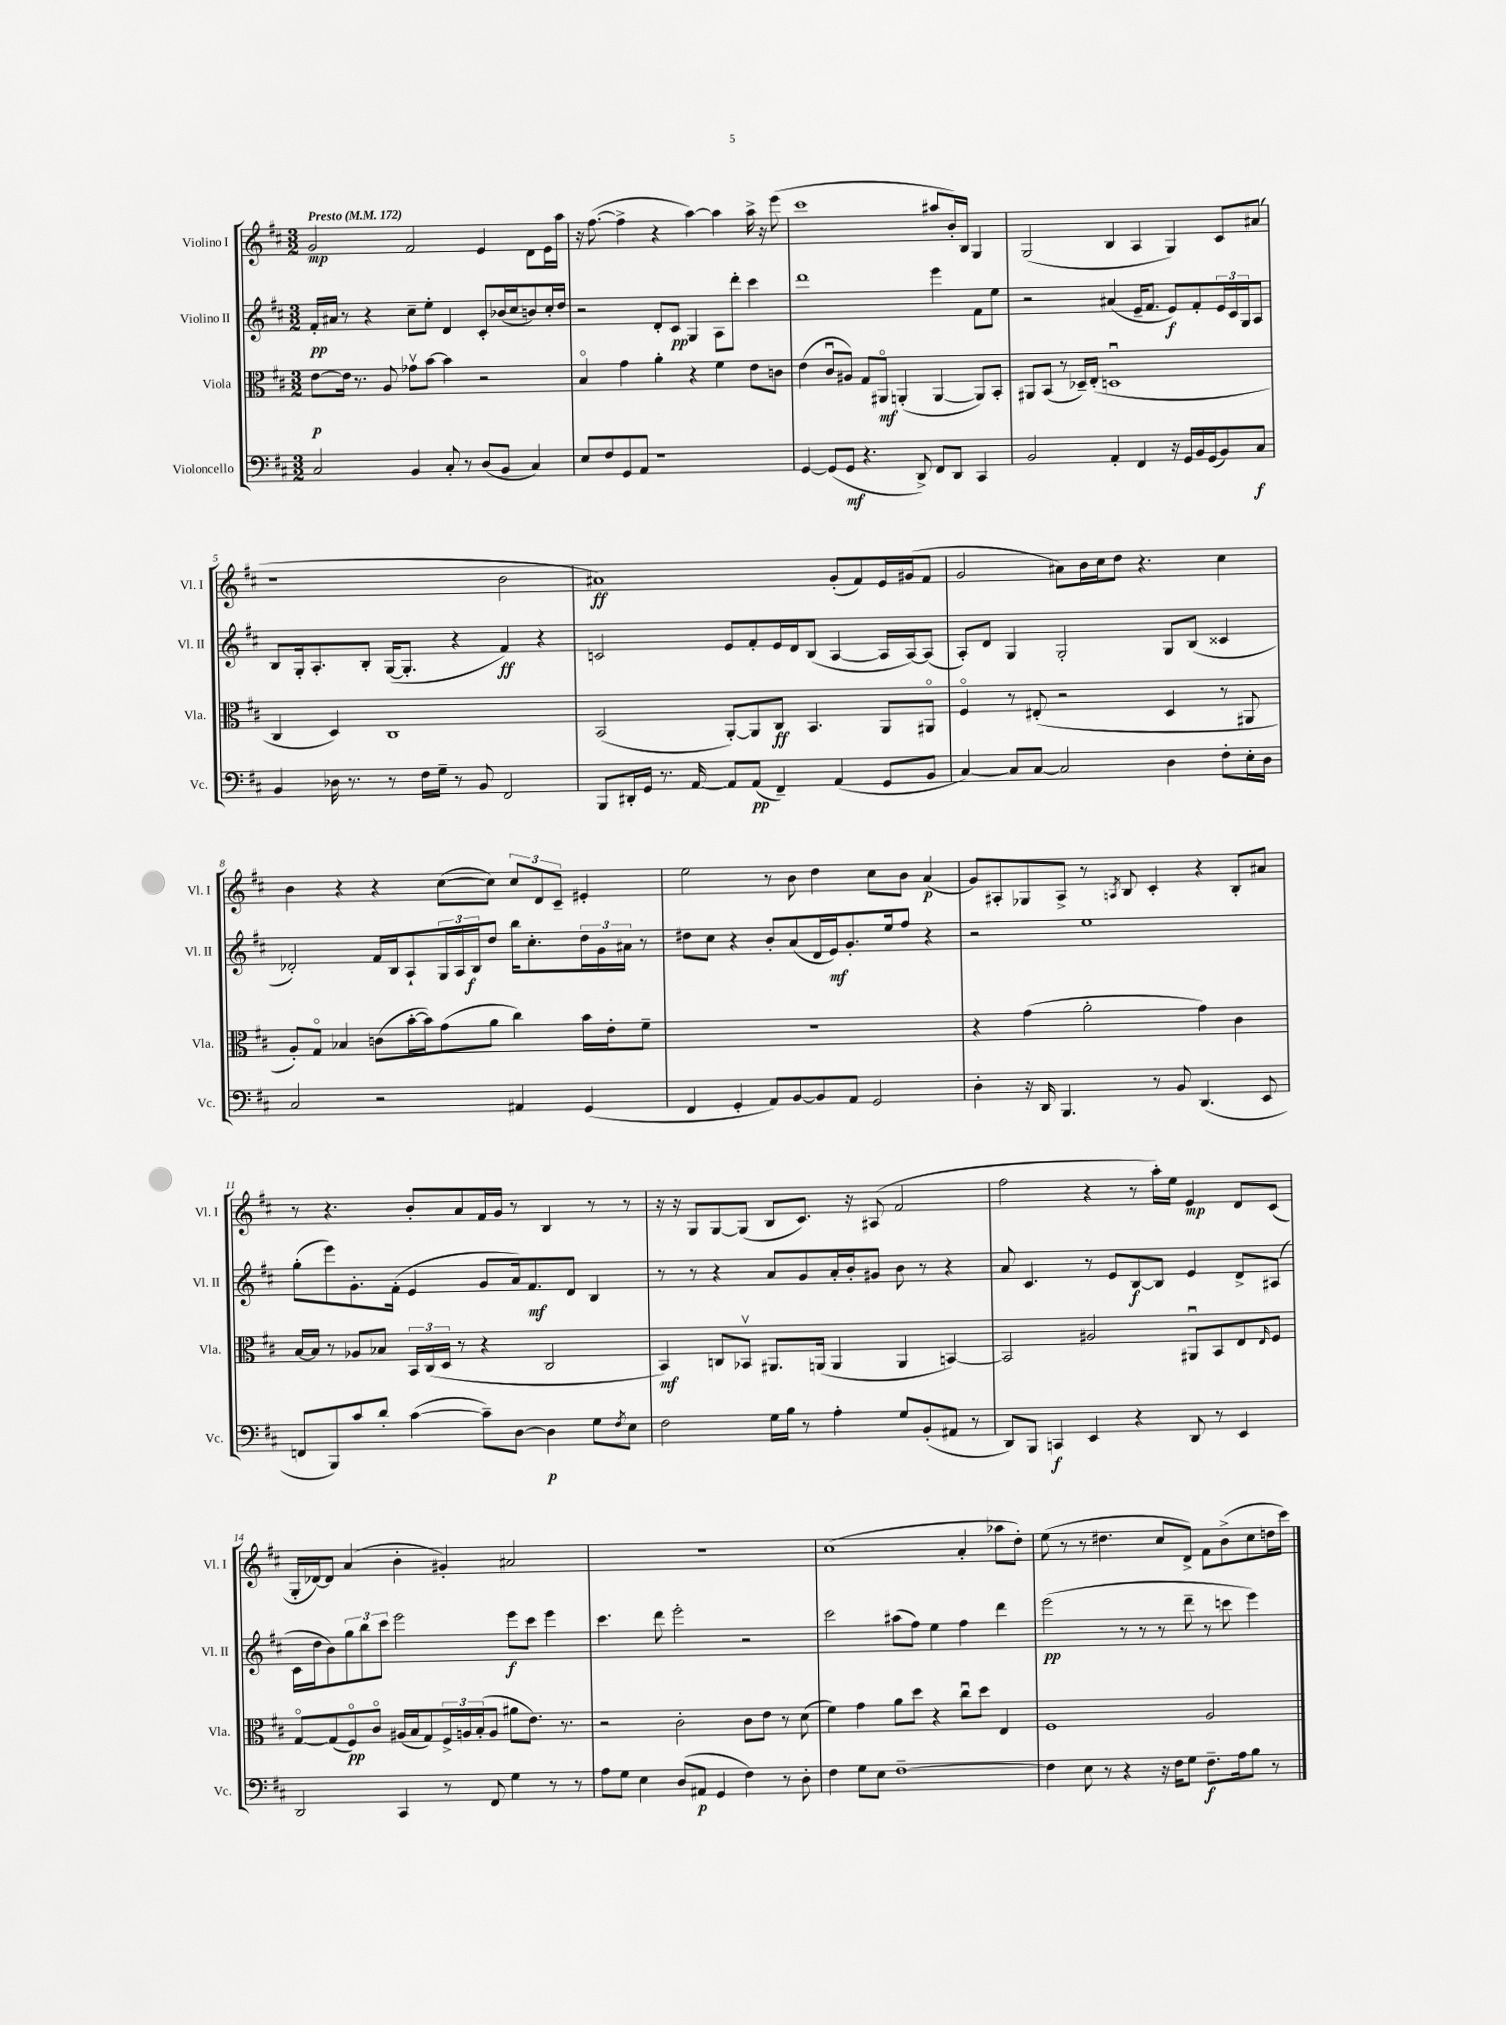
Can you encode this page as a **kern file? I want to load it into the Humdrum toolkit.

**kern	**dynam	**kern	**dynam	**kern	**dynam	**kern	**dynam
*part4	*part4	*part3	*part3	*part2	*part2	*part1	*part1
*staff4	*staff4	*staff3	*staff3	*staff2	*staff2	*staff1	*staff1
*I"Violoncello	*	*I"Viola	*	*I"Violino II	*	*I"Violino I	*
*I'Vc.	*	*I'Vla.	*	*I'Vl. II	*	*I'Vl. I	*
*clefF4	*	*clefC3	*	*clefG2	*	*clefG2	*
*k[f#c#]	*	*k[f#c#]	*	*k[f#c#]	*	*k[f#c#]	*
*M3/2	*	*M3/2	*	*M3/2	*	*M3/2	*
*MM172	*	*MM172	*	*MM172	*	*MM172	*
=1	=1	=1	=1	=1	=1	=1	=1
!	!	!	!	!	!	!LO:TX:a:B:t=Presto	!
2C#/	.	[8e\L	p	16f#'/LL	pp	2g/	mp
.	.	.	.	16a#X/JJ	.	.	.
.	.	16e\Jk]	.	8r	.	.	.
.	.	8.r	.	.	.	.	.
.	.	.	.	4r	.	.	.
.	.	8A/	.	.	.	.	.
4BB/	.	8g-Xv\L	.	8cc#~\L	.	2f#/	.
.	.	[8b\J	.	8ee'\J	.	.	.
8C#'/	.	4b\]	.	4d/	.	.	.
8r	.	.	.	.	.	.	.
(8D/L	.	2r	.	8c#'/L	.	4e/	.
8BB/J	.	.	.	(16b-X/L	.	.	.
.	.	.	.	16cc#/J	.	.	.
4C#/)	.	.	.	8bn/)	.	8d\L	.
.	.	.	.	16cc#'/L	.	16e\L	.
.	.	.	.	16dd/JJ	.	16aa\JJ	.
=2	=2	=2	=2	=2	=2	=2	=2
8E/L	.	4B/	.	2r	.	16r	.
.	.	.	.	.	.	([8.ff#\	.
8F#/	.	.	.	.	.	.	.
8GG/	.	4g\	.	.	.	4ff#^\]	.
8AA/J	.	.	.	.	.	.	.
1r	.	4a'\	.	8d'/L	.	4r	.
.	.	.	.	8c#/J	pp	.	.
.	.	4r	.	4G/	.	[4aa\)	.
.	.	4f#\	.	8A\L	.	4aa\]	.
.	.	.	.	8ddd'\J	.	.	.
.	.	8e\L	.	4ccc#\	.	16aa^\	.
.	.	.	.	.	.	16r	.
.	.	8cn\J	.	.	.	(8eee\	.
=3	=3	=3	=3	=3	=3	=3	=3
[4GG/	.	(4e\	.	1ddd	.	1ccc#	.
(8GG/L]	.	8c#u/L	.	.	.	.	.
8GG/J	mf	8A#X/J)	.	.	.	.	.
4.r	.	8G/L	.	.	.	.	.
.	.	8AA#X/J	mf	.	.	.	.
.	.	(4AAn'/	.	.	.	.	.
8DD^/)	.	.	.	.	.	.	.
8FF#/L	.	[4AA/	.	4eee\	.	8aa#X/L	.
8DD/J	.	.	.	.	.	16b'/L)	.
.	.	.	.	.	.	16B/JJ	.
4CC#/	.	8AA/L])	.	8f#\L	.	4G/	.
.	.	8BB'/J	.	8ee\J	.	.	.
=4	=4	=4	=4	=4	=4	=4	=4
2BB/	.	8AA#X/L	.	2r	.	(2G/	.
.	.	(8BB/J	.	.	.	.	.
.	.	8r	.	.	.	.	.
.	.	16D-X~/LL)	.	.	.	.	.
.	.	(16E'/JJ	.	.	.	.	.
4AA'/	.	1Dnu	.	(4a#X/	.	4B/	.
4FF#/	.	.	.	16e~/KL	.	4A/	.
.	.	.	.	8.f#/J	.	.	.
16r	.	.	.	8e/L)	f	4G/)	.
16GG/LL	.	.	.	.	.	.	.
16BB/	.	.	.	8f#'/	.	.	.
(16GG/J	.	.	.	.	.	.	.
8BB/)	.	.	.	24e/L	.	8c#/L	.
.	.	.	.	24c#/	.	.	.
.	.	.	.	24G/J	.	.	.
8C#/J	f	.	.	8A/J	.	(8a#X/J	.
!!LO:LB:g=z
=5	=5	=5	=5	=5	=5	=5	=5
4BB/	.	4C#/	.	8B/L	.	1r	.
.	.	.	.	16G'/k	.	.	.
.	.	.	.	8.A'/	.	.	.
16D-X\	.	4D/)	.	.	.	.	.
8.r	.	.	.	.	.	.	.
.	.	.	.	8B'/J	.	.	.
8r	.	1C#	.	([16G/KL	.	.	.
.	.	.	.	8.G'/J]	.	.	.
16F#\LL	.	.	.	.	.	.	.
16G~\JJ	.	.	.	.	.	.	.
8r	.	.	.	4r	.	.	.
8BB/	.	.	.	.	.	.	.
2FF#/	.	.	.	4f#/)	ff	2b\	.
.	.	.	.	4r	.	.	.
=6	=6	=6	=6	=6	=6	=6	=6
8BBB/L	.	(2BB/	.	2cn/	.	1a#X)	ff
16DD#X'/L	.	.	.	.	.	.	.
16GG/JJ	.	.	.	.	.	.	.
8.r	.	.	.	.	.	.	.
[16AA/	.	.	.	.	.	.	.
8AA/L]	.	[8AA'/L)	.	8e/L	.	.	.
(8AA/J	pp	8AA/]	.	8f#'/	.	.	.
4FF#~/)	.	8C#/J	ff	16e/L	.	.	.
.	.	.	.	16d/J	.	.	.
.	.	4.BB/	.	(8B/J	.	.	.
(4AA/	.	.	.	[4A/	.	(8g'/L	.
.	.	.	.	.	.	8f#/)	.
8GG/L	.	8AA/L	.	16A/LL]	.	16e/L	.
.	.	.	.	[16A/J)	.	(16g#X/J	.
8BB/J	.	8AA#X/J	.	(8A/J]	.	8f#/J	.
=7	=7	=7	=7	=7	=7	=7	=7
[4C#/)	.	4F#/	.	8A'/L)	.	2g/	.
.	.	.	.	8d/J	.	.	.
8C#/L]	.	8r	.	4G/	.	.	.
[8C#/J	.	(8E#X'/	.	.	.	.	.
2C#/]	.	2r	.	2G'/	.	8a#X\L)	.
.	.	.	.	.	.	16b\L	.
.	.	.	.	.	.	16cc#\J	.
.	.	.	.	.	.	8dd\J	.
.	.	.	.	.	.	4.r	.
4D\	.	4D/	.	8G/L	.	.	.
.	.	.	.	(8B/J	.	.	.
8F#'\L	.	8r	.	4c##X/	.	4cc#\	.
16E'\L	.	8AA#X/	.	.	.	.	.
16D\JJ	.	.	.	.	.	.	.
!!LO:LB:g=z
=8	=8	=8	=8	=8	=8	=8	=8
2C#/	.	8A'/L)	.	2d-X'/)	.	4b\	.
.	.	8G/J	.	.	.	.	.
.	.	4B-X/	.	.	.	4r	.
2r	.	(8cn\L	.	16f#/LL	.	4r	.
.	.	.	.	16B/J	.	.	.
.	.	[16b'\L	.	8A`/	.	.	.
.	.	16b\J])	.	.	.	.	.
.	.	(8g\	.	24G/L	.	([8cc#\L	.
.	.	.	.	24A/	.	.	.
.	.	.	.	24B/J	f	.	.
.	.	8a\J	.	8dd/J	.	8cc#\J])	.
4AA#X/	.	4cc#\)	.	16bb\KL	.	12cc#/L	.
.	.	.	.	8.cc#'\	.	.	.
.	.	.	.	.	.	12d/	.
.	.	.	.	.	.	12c#~/J	.
(4GG/	.	16b\LL	.	24dd\L	.	4e#X'/	.
.	.	.	.	24g\	.	.	.
.	.	16e'\J	.	.	.	.	.
.	.	.	.	24a#X\JJ	.	.	.
.	.	8f#~\J	.	8r	.	.	.
=9	=9	=9	=9	=9	=9	=9	=9
4FF#/	.	1.r	.	8dd#X\L	.	2ee\	.
.	.	.	.	8cc#\J	.	.	.
4GG'/	.	.	.	4r	.	.	.
8AA/L)	.	.	.	8b'/L	.	8r	.
[8BB/	.	.	.	(8a/	.	8b\	.
8BB/]	.	.	.	16d/L	.	4dd\	.
.	.	.	.	16e/J)	mf	.	.
8AA/J	.	.	.	8.g'/	.	.	.
2GG/	.	.	.	.	.	8cc#\L	.
.	.	.	.	16ee/k	.	.	.
.	.	.	.	8ff#/J	.	8b\J	.
.	.	.	.	4r	.	(4a/	p
=10	=10	=10	=10	=10	=10	=10	=10
4D'\	.	4r	.	2r	.	8g/L)	.
.	.	.	.	.	.	8A#X'/	.
16r	.	(4g\	.	.	.	8G-X/	.
16DD/	.	.	.	.	.	.	.
4.BBB/	.	.	.	.	.	8A#^/J	.
.	.	2a'\	.	1ee	.	8r	.
.	.	.	.	.	.	8qAn/	.
.	.	.	.	.	.	8B/	.
8r	.	.	.	.	.	4c#'/	.
8BB/	.	.	.	.	.	.	.
(4.DD/	.	4g\)	.	.	.	4r	.
.	.	4c#\	.	.	.	8B'/L	.
8EE/	.	.	.	.	.	8a#X/J	.
!!LO:LB:g=z
=11	=11	=11	=11	=11	=11	=11	=11
8FFn/L	.	[16B/LL	.	(8gg'\L	.	8r	.
.	.	16B/JJ]	.	.	.	.	.
8BBB/)	.	8r	.	8eee\)	.	4.r	.
8c#/	.	8A-X/L	.	8.g'\	.	.	.
8d'/J	.	8B-X/J	.	.	.	.	.
.	.	.	.	(16f#'\Jk	.	.	.
([4c#\	.	24BB/LL	.	4e/	.	8b'/L	.
.	.	(24C#/	.	.	.	.	.
.	.	24D/JJ	.	.	.	.	.
.	.	8r	.	.	.	8a/	.
8c#~\L])	.	4r	.	8g/L	.	16f#/L	.
.	.	.	.	.	.	16g/JJ	.
[8D\J	.	.	.	16a/k)	.	8r	.
.	.	.	.	8.f#/	mf	.	.
4D\]	p	2C#/	.	.	.	4B/	.
.	.	.	.	8d/J	.	.	.
8G\L	.	.	.	4B/	.	8r	.
8qF#/	.	.	.	.	.	.	.
8E\J	.	.	.	.	.	8r	.
=12	=12	=12	=12	=12	=12	=12	=12
2F#\	.	4BB/)	mf	8r	.	16r	.
.	.	.	.	.	.	16r	.
.	.	.	.	8r	.	8G/L	.
.	.	8Cn/L	.	4r	.	[8G/	.
.	.	8BB-Xv/J	.	.	.	(8G/J]	.
16G\LL	.	8.AA#X/L	.	8a/L	.	8B/L	.
16B\JJ	.	.	.	.	.	.	.
8r	.	.	.	8g/	.	8.c#/J)	.
.	.	(16AAn/Jk	.	.	.	.	.
4A'\	.	4AA/	.	16a'/L	.	.	.
.	.	.	.	16b'/J	.	16r	.
.	.	.	.	8g#X/J	.	(8A#X/	.
8G/L	.	4AA/	.	8b\	.	2f#/	.
(8BB'/	.	.	.	8r	.	.	.
8AA#X/J	.	[4BBn/)	.	4r	.	.	.
8r	.	.	.	.	.	.	.
=13	=13	=13	=13	=13	=13	=13	=13
8DD/L)	.	2BB/]	.	8a/	.	2ff#\	.
8BBB/J	.	.	.	4.c#/	.	.	.
4CCn/	f	.	.	.	.	.	.
4EE/	.	2A#X/	.	8r	.	4r	.
.	.	.	.	8e/L	.	.	.
4r	.	.	.	[8B/	f	8r	.
.	.	.	.	8B/J]	.	16aa'\LL)	.
.	.	.	.	.	.	16ee\JJ	.
8DD/	.	8AA#Xu/L	.	4e/	.	4e/	mp
8r	.	8BB/	.	.	.	.	.
4EE/	.	8E/	.	8d^/L	.	8d/L	.
.	.	16qqE/	.	.	.	.	.
.	.	8F#/J	.	(8A#X/J	.	(8c#/J	.
!!LO:LB:g=z
=14	=14	=14	=14	=14	=14	=14	=14
2DD/	.	[8G/L	.	16c#\LL	.	16G'/LL	.
.	.	.	.	16dd\J	.	[16d-X/J)	.
.	.	(8G/]	.	8b\)	.	8d-/J]	.
.	.	8F#/)	pp	12gg\	.	(4a/	.
.	.	.	.	12bb\	.	.	.
.	.	8c#/J	.	.	.	.	.
.	.	.	.	12ccc#\J	.	.	.
4CC#/	.	(16A#X/LL	.	2eee\	.	4b'\	.
.	.	16B/J	.	.	.	.	.
.	.	8G/)	.	.	.	.	.
8r	.	24F#^/L	.	.	.	4g#X'/)	.
.	.	24An/	.	.	.	.	.
.	.	(24B'/J	.	.	.	.	.
8FF#/	.	8A/J	.	.	.	.	.
4G\	.	8a#X\L	.	8eee\L	f	2a#X/	.
.	.	8.e\J)	.	8ccc#\J	.	.	.
8r	.	.	.	4eee\	.	.	.
.	.	8.r	.	.	.	.	.
8r	.	.	.	.	.	.	.
=15	=15	=15	=15	=15	=15	=15	=15
8A\L	.	2r	.	4.ccc#\	.	1.r	.
8G\J	.	.	.	.	.	.	.
4E\	.	.	.	.	.	.	.
.	.	.	.	8ddd\	.	.	.
(8D/L	.	2c#'\	.	2eee'\	.	.	.
8AA#X/J	p	.	.	.	.	.	.
4GG/	.	.	.	.	.	.	.
4F#\)	.	8c#\L	.	2r	.	.	.
.	.	8e\J	.	.	.	.	.
8r	.	8r	.	.	.	.	.
8D'\	.	(8d\	.	.	.	.	.
=16	=16	=16	=16	=16	=16	=16	=16
4F#\	.	4f#\)	.	2ccc#\	.	(1cc#	.
8G\L	.	4g\	.	.	.	.	.
8E\J	.	.	.	.	.	.	.
[1F#~	.	8a\L	.	(8aa#X\L	.	.	.
.	.	8dd\J	.	8ff#\J)	.	.	.
.	.	4r	.	4ee\	.	.	.
.	.	8cc#u\L	.	4ff#\	.	4a'/	.
.	.	8dd\J	.	.	.	.	.
.	.	4E/	.	4ddd\	.	8aa-X\L	.
.	.	.	.	.	.	8dd'\J)	.
=17	=17	=17	=17	=17	=17	=17	=17
4F#\]	.	1F#	.	(2eee\	pp	(8ee\	.
.	.	.	.	.	.	8r	.
8E\	.	.	.	.	.	8r	.
8r	.	.	.	.	.	4.dd#X\	.
4r	.	.	.	8r	.	.	.
.	.	.	.	8r	.	.	.
16r	.	.	.	8r	.	8cc#/L	.
16F#\KL	.	.	.	.	.	.	.
8G\J	.	.	.	8ddd~\	.	8d^/J)	.
8.F#~\L	f	2A/	.	8r	.	8f#\L	.
.	.	.	.	8cccn\	.	(8b^\	.
16A\k	.	.	.	.	.	.	.
8B\J	.	.	.	4eee\)	.	8cc#\	.
8r	.	.	.	.	.	16ddn\L	.
.	.	.	.	.	.	16ccc#\JJ)	.
==	==	==	==	==	==	==	==
*-	*-	*-	*-	*-	*-	*-	*-
